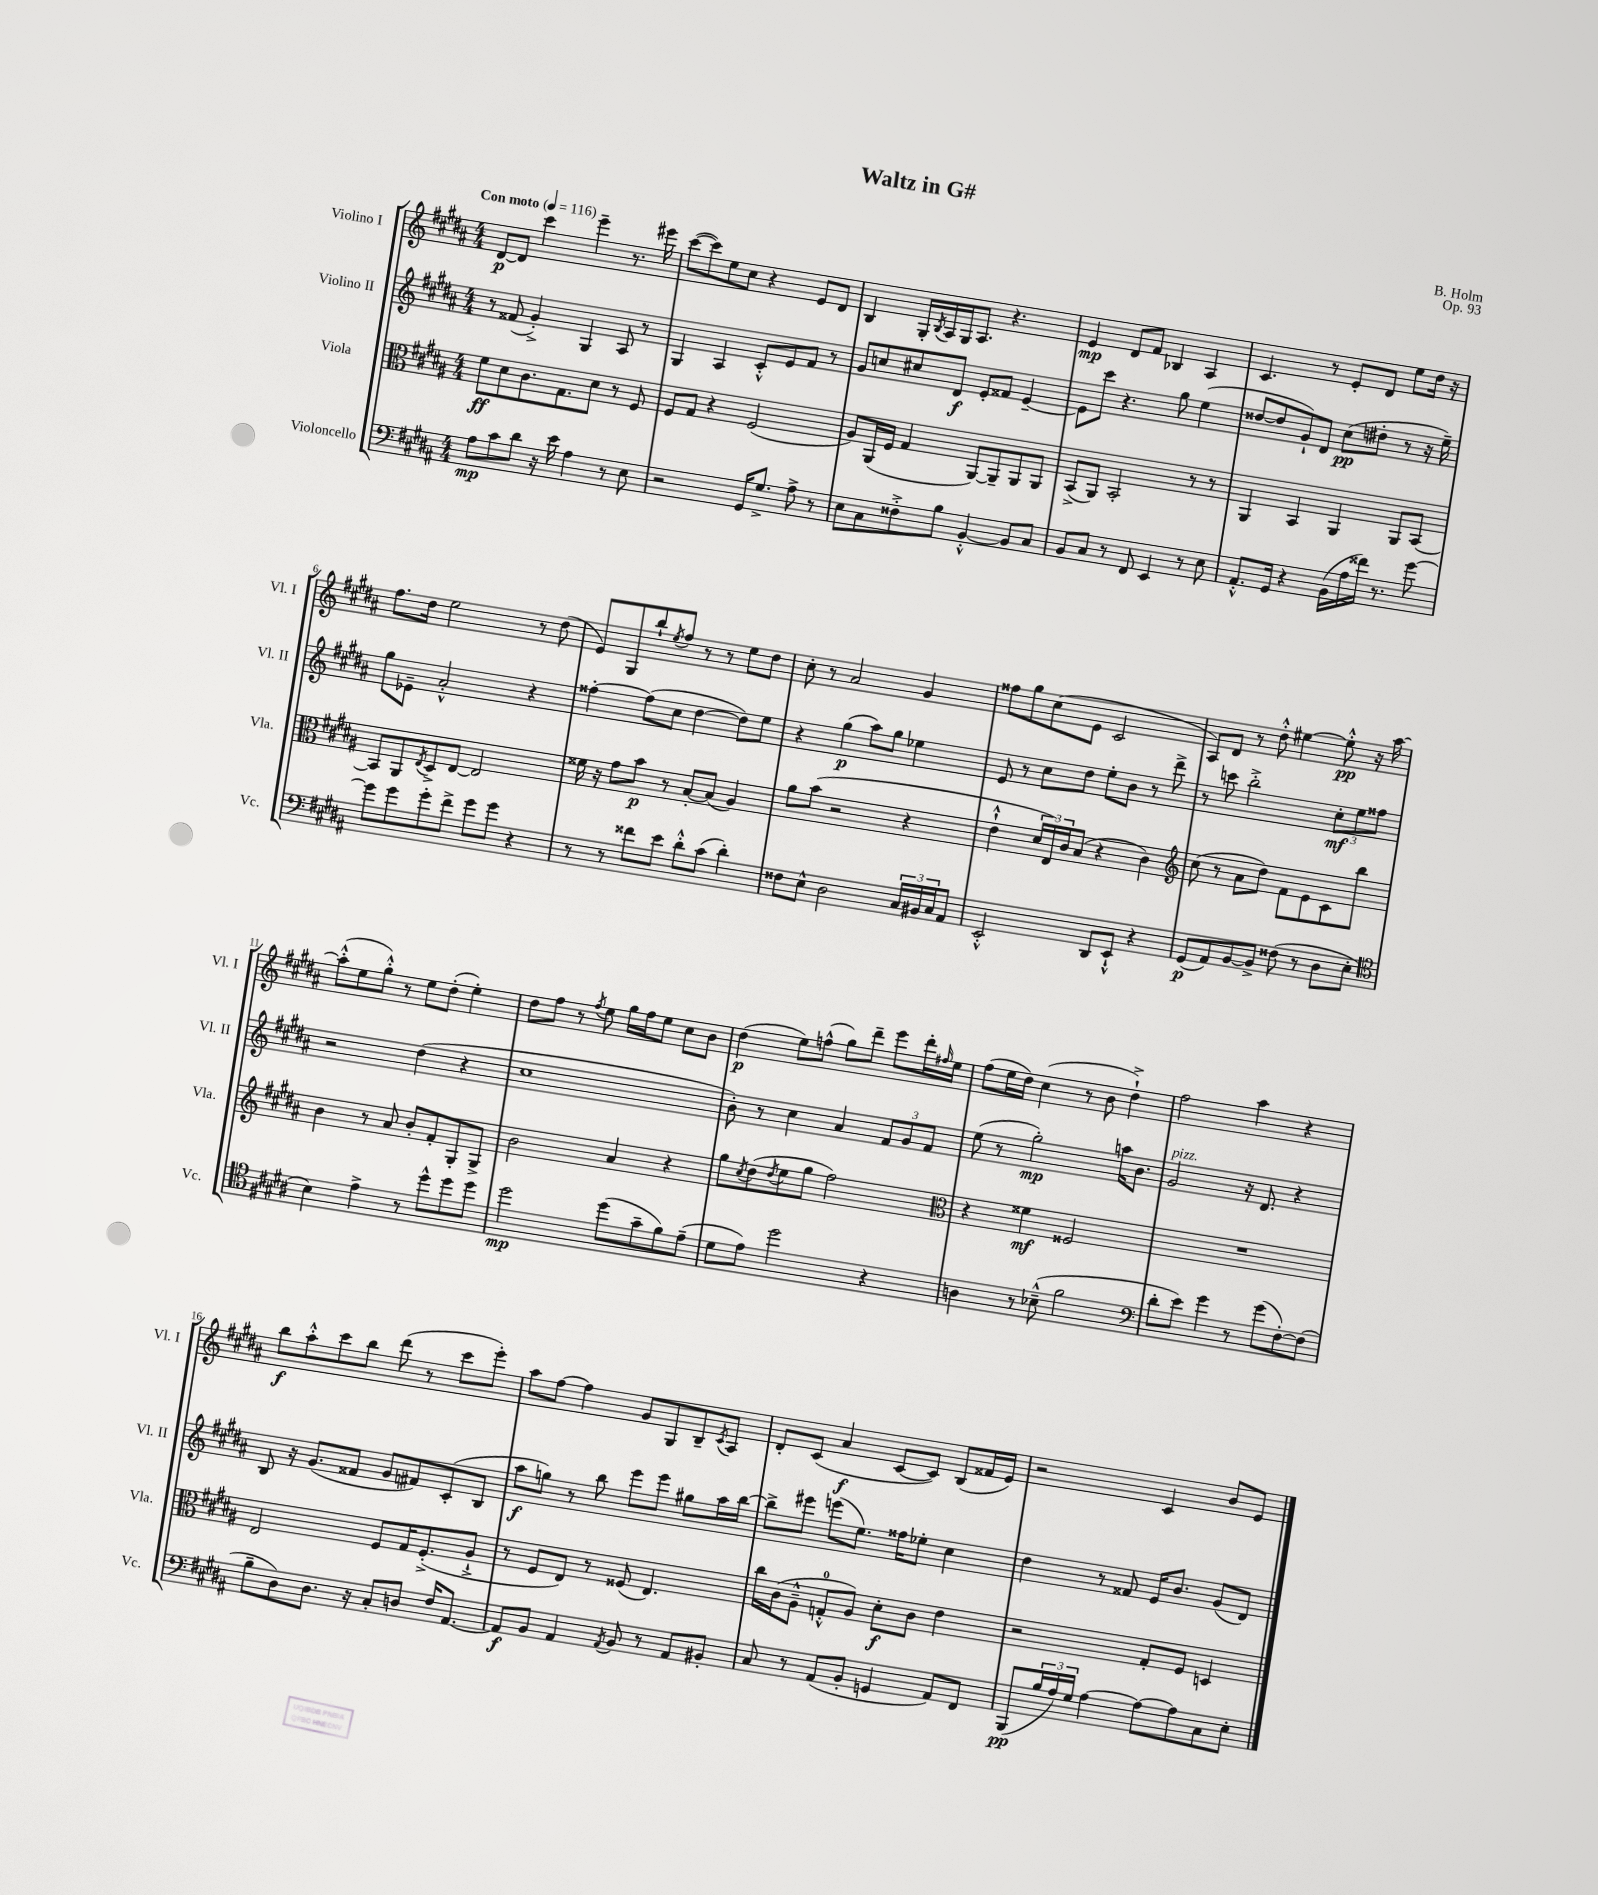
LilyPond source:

\header { title = "Waltz in G#" composer = "B. Holm" opus = "Op. 93" }
<<
\new StaffGroup <<
\new Staff = "s0" \with { instrumentName = "Violino I" shortInstrumentName = "Vl. I" } {
    \clef treble \key b \major \numericTimeSignature \time 4/4 \tempo "Con moto" 4 = 116
    dis'8~\p dis'8 cis'''4 e'''4-- r8. eis'''16 |
    cis'''8~( cis'''8) e''8 cis''8 r4 e'8 dis'8 |
    b4 gis16-. \acciaccatura { b8 } ais16 gis16 ais8. r4. |
    e'4\mp dis'8 fis'8 bes4 ais4 |
    cis'4. r8 e'8-. dis'8 e''8 dis''16 r16 |
    fis''8. dis''16 e''2 r8 dis''8( |
    e'8) gis8 b''8-! \acciaccatura { e''8 } fis''8 r8 r8 e''8 dis''8 |
    cis''8-. r8 ais'2 gis'4 |
    fisis''8 gis''8 cis''8( e'8 cis'2 |
    ais8) dis'8 r8 dis''8-.-^ eis''4~ eis''8-.-^\pp r16 ais''16~ |
    ais''8-.-^( e''8 gis''8-.-^) r8 e''8 dis''8-.( e''4-.) |
    dis''8 fis''8 r8 \acciaccatura { fis''8 } e''8 gis''16 fis''16 e''8 cis''8 b'8 |
    dis''4\p( e''8) f''8-^( gis''8) dis'''8-- e'''8 dis'''16-. \grace { fis''16 } e''16 |
    fis''8( e''16 dis''16) cis''4( r8 b'8 dis''4-!->) |
    fis''2 ais''4 r4 |
    b''8\f ais''8-.-^ cis'''8 b''8 dis'''8( r8 cis'''8 e'''8-.) |
    ais''8 fis''8~ fis''4 gis'8 gis8 b8-- \acciaccatura { cis'8 } ais8 |
    dis'8-. cis'8( ais'4\f cis'8~ cis'8) b8( fisis'16 e'16) |
    r2 cis'4 b'8 e'8 \bar "|." |
}
\new Staff = "s1" \with { instrumentName = "Violino II" shortInstrumentName = "Vl. II" } {
    \clef treble \key b \major \numericTimeSignature \time 4/4
    r8 fisis'8( gis'4-.->) gis4 ais8 r8 |
    gis4 ais4 cis'8-.-^ e'8 fis'8 r8 |
    gis'8 c''8 cis''8 dis'8\f e'8-. fisis'8 e'4~-- |
    e'8 cis'''8 r4. gis''8 e''4( |
    disis''8~ disis''8 gis'8-!) dis'8 cis''8\pp( dis''8-. r8 r16 e''16--) |
    gis''8 ees'8-- ais'2-.-^ r4 |
    fisis''4~-. fisis''8( cis''8 dis''4~ dis''8) e''8 |
    r4 gis''4\p( ais''8) gis''8 ees''4 |
    e'8 r8 cis''8 dis''8 e''8-. b'8 r8 dis'''8-> |
    r8 c'''8 b''2-.-> \tuplet 3/2 { cis''8-.\mf e''8 fisis''8 } |
    r2 dis''4( r4 |
    cis''1 |
    b'8-.) r8 cis''4 ais'4 \tuplet 3/2 { fis'8 gis'8 fis'8 } |
    e''8( r8 gis''2-.\mp) a''16 b'8. |
    gis'2^\markup { \italic "pizz." } r16 dis'8. r4 |
    b8 r16 gis'8.( fisis'8 gis'8 fis'8) cis'8-.( b8 |
    ais''8\f g''8) r8 b''8 e'''8 e'''8 gis''8 ais''16 b''16~ |
    b''8-> eis'''8 e'''8( e''8.) fisis''16 ees''8-. cis''4 |
    dis''4 r8 fisis'8 e'16 b'8. gis'8( dis'8) \bar "|." |
}
\new Staff = "s2" \with { instrumentName = "Viola" shortInstrumentName = "Vla." } {
    \clef alto \key b \major \numericTimeSignature \time 4/4
    fis'8\ff dis'8 cis'8. gis8. dis'8 r8 fis8 |
    fis8 gis8 r4 fis2( |
    ais8) ais,16( fis16 gis4 ais,8~) ais,8-- ais,8 ais,8 |
    b,8->( ais,8) b,2-. r8 r8 |
    ais,4 b,4 ais,4 ais,8 b,8~ |
    b,8 ais,8 \acciaccatura { e8 } dis8-> e8~ e2 |
    fisis'16 r16 gis'8 b'8\p r8 b8~-. b8( ais4) |
    ais'8 b'8( r2 r4 |
    e'4-!-^ \tuplet 3/2 { dis'16 e16) cis'16 } b8( r4 cis'4) |
    \clef treble cis''8( r8 ais'8 dis''8) fis'8 e'8 cis'8 b''8 |
    b'4 r8 ais'8 b'8-. fis'8-. gis8-. gis8-> |
    b'2 ais'4 r4 |
    gis''8 \acciaccatura { cis''8 } dis''8( \acciaccatura { dis''8 } e''8 gis''8 fis''2) |
    \clef alto r4 fisis'4\mf fisis2 |
    R1 |
    e2 fis8 gis16 fis8.-.->( ais8-!-> |
    r8 fis8 e8) r8 fisis8( e4.) |
    cis''16 cis'16( ais8---^ g8-0-.-^ ais8) dis'8-.\f cis'8 e'4 |
    r2 gis8-. fis8 d4 \bar "|." |
}
\new Staff = "s3" \with { instrumentName = "Violoncello" shortInstrumentName = "Vc." } {
    \clef bass \key b \major \numericTimeSignature \time 4/4
    ais8\mp cis'8 dis'8 r16 e'16 ais4 r8 e8 |
    r2 gis,16 gis8.-> ais8-> r8 |
    e8 cis8 fisis8-.-> b8 b,4~-.-^ b,8 cis8 |
    b,8 cis8 r8 fis,8 e,4 r8 e8 |
    ais,8.-.-^ gis,16 r4 b,16( ais16 fisis'16) r8. gis'8~ |
    gis'8 gis'8 gis'8-. fis'8-> gis'8 gis'8 r4 |
    r8 r8 fisis'8 e'8 dis'8-.-^ cis'8( dis'4-.) |
    fisis8 e8-^ dis2 \tuplet 3/2 { cis16 bis,16 cis16 } ais,8 |
    e,2-.-^ dis,8 e,8-!-^ r4 |
    gis,8\p( ais,8) b,8~ b,8-> fisis8( r8 dis8 e8-. |
    \clef tenor b4) e'4-> r8 dis''8-^ dis''8 dis''8 |
    dis''2\mp dis''8( gis'8-- fis'8) e'8--( |
    dis'8 e'8) dis''2 r4 |
    a4 r8 bes8---^( fis'2 |
    \clef bass dis'8-. e'8) gis'4 r8 gis'8( fis8~-.) fis8( |
    b8-- dis8) dis8. r16 cis8-. d8 fis16 ais,8.~ |
    ais,8\f b,8 ais,4 \acciaccatura { ais,8 } b,8 r8 ais,8 bis,8-. |
    cis8 r8 ais,8( b,8-. g,4 ais,8) fis,8 |
    b,,8\pp( \tuplet 3/2 { b16 ais16) gis16 } ais4~ ais8~ ais8 cis8 e8-. \bar "|." |
}
>>
>>
